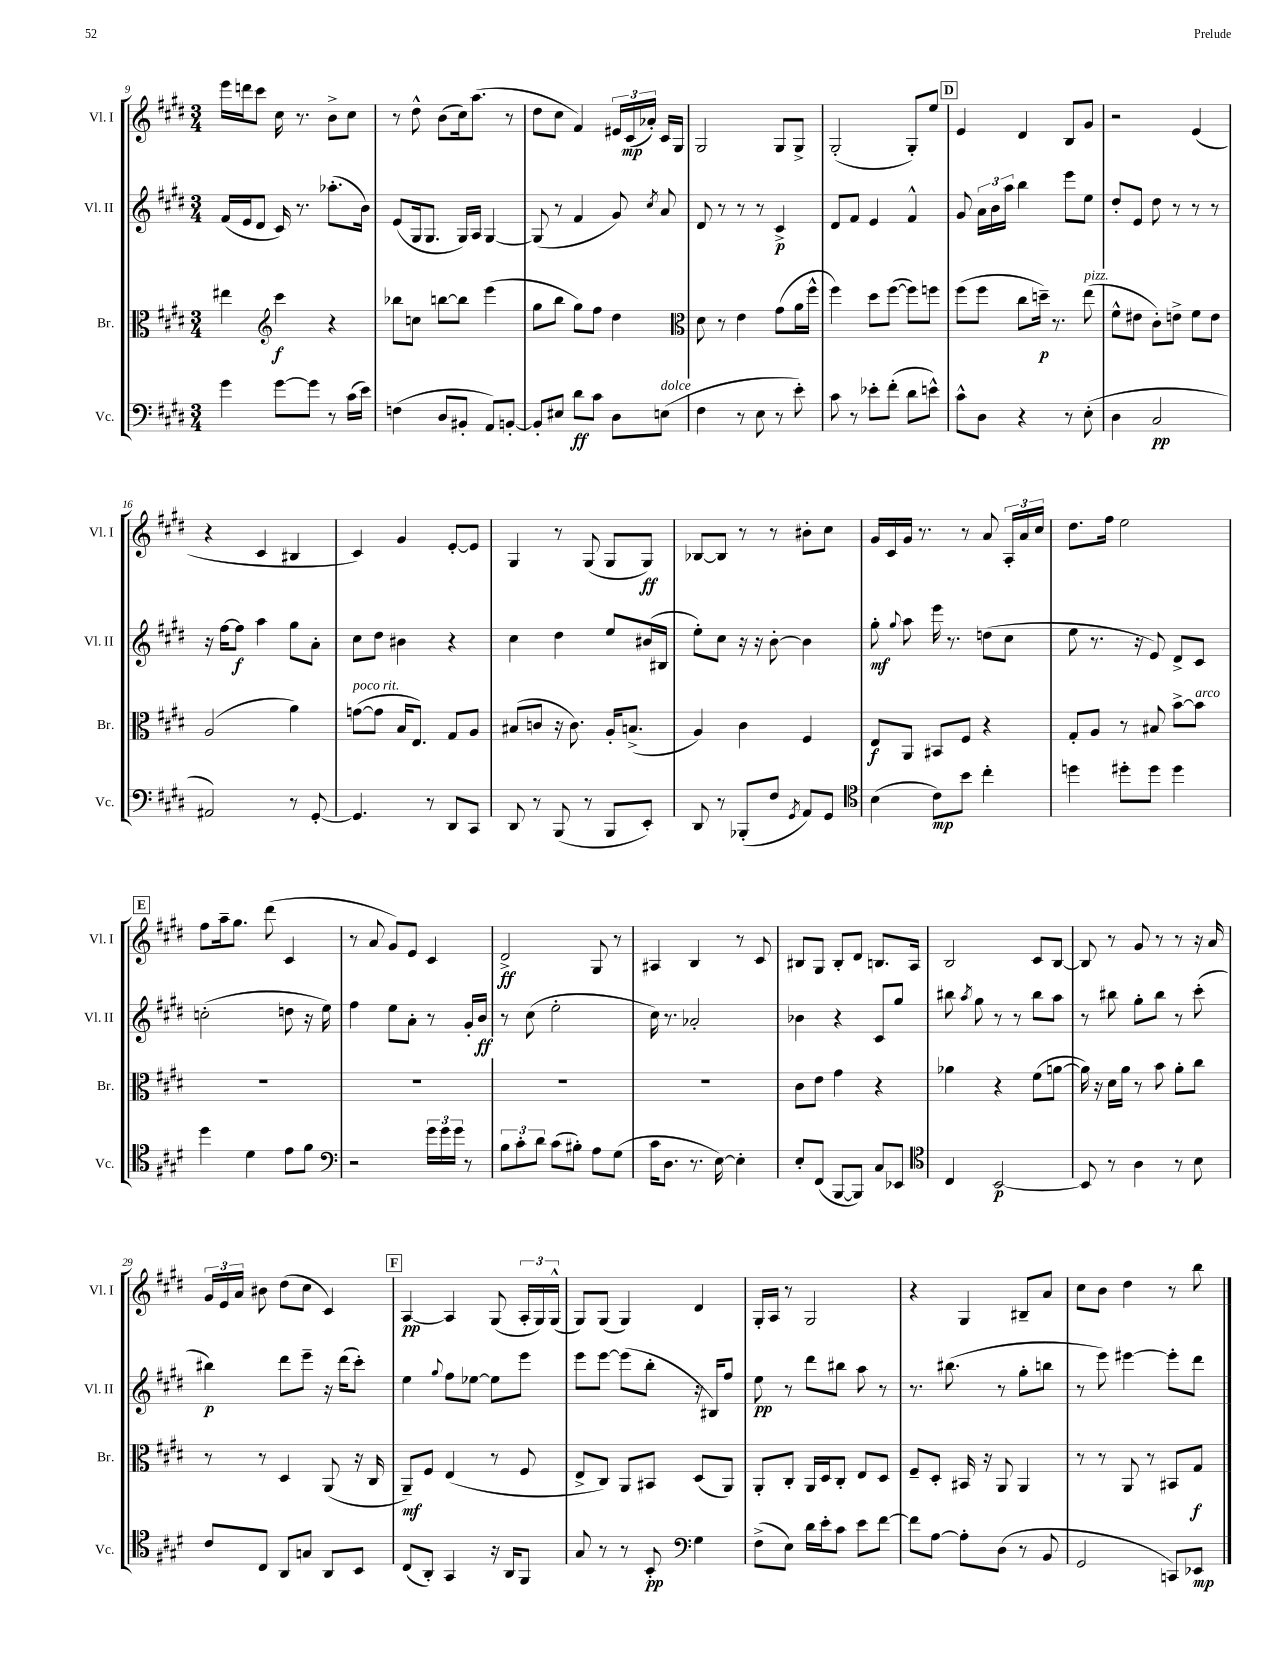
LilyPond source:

<<
\new StaffGroup <<
\new Staff = "s0" \with { instrumentName = "Vl. I" shortInstrumentName = "Vl. I" } {
    \clef treble \key e \major \numericTimeSignature \time 3/4
    \autoBeamOff e'''16[ d'''16 cis'''8] cis''16 r8. b'8[-> cis''8] |
    r8 dis''8-^ b'8[( cis''16) a''8.]( r8 |
    dis''8[ cis''8] fis'4) \tuplet 3/2 { eis'16[ cis'16\mp( aes'16]-.) } cis'16[ gis16] |
    gis2 gis8[ gis8]-> |
    gis2-.( gis8[-.) e''8] |
    \mark \markup { \box "D" } e'4 dis'4 b8[ gis'8] |
    r2 e'4( |
    r4 cis'4 bis4 |
    cis'4) gis'4 e'8[~-. e'8] |
    gis4 r8 gis8( gis8[ gis8]\ff) |
    bes8[~ bes8] r8 r8 bis'8[-. cis''8] |
    gis'16[ cis'16 gis'16] r8. r8 a'8 \tuplet 3/2 { a16[-. a'16 cis''16] } |
    dis''8.[ fis''16] e''2 |
    \mark \markup { \box "E" } fis''8[ a''16-- gis''8.] dis'''8( cis'4 |
    r8 a'8 gis'8[) e'8] cis'4 |
    dis'2->\ff gis8 r8 |
    ais4 b4 r8 cis'8 |
    bis8[ gis8] bis8[-. dis'8] b8.[ a16] |
    b2 cis'8[ b8]~ |
    b8 r8 gis'8 r8 r8 r16 a'16 |
    \tuplet 3/2 { gis'16[ e'16 a'16] } bis'8 dis''8[( cis''8] cis'4) |
    \mark \markup { \box "F" } a4~\pp a4 gis8( \tuplet 3/2 { a16[-. gis16) gis16]-^( } |
    gis8[) gis8]( gis4) dis'4 |
    gis16[-. a16] r8 gis2 |
    r4 gis4 bis8[-- a'8] |
    cis''8[ b'8] dis''4 r8 b''8 \bar "|." |
}
\new Staff = "s1" \with { instrumentName = "Vl. II" shortInstrumentName = "Vl. II" } {
    \clef treble \key e \major \numericTimeSignature \time 3/4
    \autoBeamOff fis'16[( e'16 dis'8] cis'16) r8. aes''8.[-.( b'16]) |
    e'8[( gis16 gis8.] gis16[) a16] gis4~ |
    gis8( r8 fis'4 gis'8) \acciaccatura { cis''8 } a'8 |
    dis'8 r8 r8 r8 cis'4->\p |
    dis'8[ fis'8] e'4 fis'4-^ |
    \mark \markup { \box "D" } gis'8 \tuplet 3/2 { a'16[ b'16 a''16] } b''4 e'''8[ e''8] |
    dis''8[-. e'8] dis''8 r8 r8 r8 |
    r16 fis''16[~ fis''8]\f a''4 gis''8[ a'8]-. |
    cis''8[ dis''8] bis'4 r4 |
    cis''4 dis''4 e''8[ bis'16( bis16] |
    e''8[-.) cis''8] r16 r16 b'8~-. b'4 |
    gis''8-.\mf \appoggiatura { gis''8 } a''8 e'''16 r8. d''8[( cis''8] |
    e''8 r8. r16 e'8) dis'8[-> cis'8] |
    \mark \markup { \box "E" } c''2-.( d''8 r16 e''16) |
    fis''4 e''8[ a'8]-. r8 gis'16[-. b'16]\ff |
    r8 cis''8( e''2-. |
    cis''16) r8. aes'2-. |
    bes'4 r4 cis'8[ gis''8] |
    bis''8 \acciaccatura { a''8 } gis''8 r8 r8 bis''8[ a''8] |
    r8 bis''8 gis''8[-. bis''8] r8 cis'''8-.( |
    bis''4\p) dis'''8[ e'''8]-- r16 dis'''16[( cis'''8]-.) |
    \mark \markup { \box "F" } e''4 \appoggiatura { gis''8 } fis''8[ ees''8]~ ees''8[ e'''8] |
    e'''8[ e'''8]~ e'''8[( b''8]-. r16 bis16[) fis''8] |
    e''8\pp r8 dis'''8[ bis''8] a''8 r8 |
    r8. bis''8.( r8 gis''8[-. b''8] |
    r8 e'''8) eis'''4~ eis'''8[-. dis'''8] \bar "|." |
}
\new Staff = "s2" \with { instrumentName = "Br." shortInstrumentName = "Br." } {
    \clef alto \key e \major \numericTimeSignature \time 3/4
    \autoBeamOff eis''4 \clef treble cis'''4\f r4 |
    bes''8[ c''8] b''8[~ b''8] e'''4( |
    gis''8[ b''8] gis''8[) fis''8] dis''4 |
    \clef alto dis'8 r8 e'4 gis'8[( a'16 fis''16]-^ |
    fis''4) dis''8[ fis''8]~( fis''8[) f''8] |
    \mark \markup { \box "D" } fis''8[( fis''8] cis''8[ d''16]--\p) r8. e''8^\markup { \italic "pizz." }( |
    fis'8[-^ eis'8] cis'8[-.) e'8]-> fis'8[ e'8] |
    a2( a'4) |
    g'8[~^\markup { \italic "poco rit." }( g'8] b16[ e8.]) gis8[ a8] |
    bis8[( c'8] r16 c'8.) a16[-. b8.]->( |
    a4) cis'4 fis4 |
    e8[\f a,8] bis,8[ fis8] r4 |
    gis8[-. a8] r8 bis8 b'8[~-> b'8]^\markup { \italic "arco" } |
    \mark \markup { \box "E" } R2. |
    R2. |
    R2. |
    R2. |
    cis'8[ e'8] gis'4 r4 |
    aes'4 r4 fis'8[( a'8]~ |
    a'16) r16 dis'16[ a'16] r8 b'8 a'8[-. cis''8] |
    r8 r8 dis4 a,8( r16 cis16 |
    \mark \markup { \box "F" } a,8[--\mf) fis8] e4( r8 fis8 |
    e8[-> cis8]) a,8[ bis,8] dis8[( a,8]) |
    a,8[-. cis8]-. a,16[ dis16 cis8]-. e8[ dis8] |
    fis8[-- dis8]-. bis,16 r16 a,8 a,4 |
    r8 r8 a,8 r8 bis,8[ gis8]\f \bar "|." |
}
\new Staff = "s3" \with { instrumentName = "Vc." shortInstrumentName = "Vc." } {
    \clef bass \key e \major \numericTimeSignature \time 3/4
    \autoBeamOff gis'4 gis'8[~ gis'8] r8 cis'16[( e'16]) |
    f4( dis8[ bis,8]-. a,8[) b,8]~-. |
    b,8[-. eis8] dis'8[\ff cis'8] dis8[ e8]^\markup { \italic "dolce" }( |
    fis4 r8 e8 r8 e'8-.) |
    cis'8 r8 ees'8[-. fis'8]-.( dis'8[ e'8]-^) |
    \mark \markup { \box "D" } cis'8[-^ dis8] r4 r8 e8-.( |
    dis4 cis2\pp |
    ais,2) r8 gis,8~-. |
    gis,4. r8 dis,8[ cis,8] |
    dis,8 r8 b,,8( r8 b,,8[ e,8]-.) |
    dis,8 r8 bes,,8[-.( fis8] \acciaccatura { gis,8 } a,8[) gis,8] |
    \clef tenor b4( cis'8[\mp) b'8] cis''4-. |
    d''4 dis''8[-. dis''8] dis''4 |
    \mark \markup { \box "E" } dis''4 dis'4 e'8[ fis'8] |
    \clef bass r2 \tuplet 3/2 { gis'16[ gis'16 gis'16] } r8 |
    \tuplet 3/2 { b8[ cis'8-. dis'8] } cis'8[( bis8]-.) a8[ gis8]( |
    cis'16[ dis8.] r8. e16~) e4-. |
    e8[-. fis,8]( b,,8[~ b,,8]) cis8[ ees,8] |
    \clef tenor cis4 b,2~\p |
    b,8 r8 a4 r8 b8 |
    cis'8[ cis8] a,8[ g8] a,8[ b,8] |
    \mark \markup { \box "F" } cis8[( a,8]-.) gis,4 r16 a,16[ fis,8] |
    gis8 r8 r8 b,8-.\pp \clef bass gis4 |
    fis8[->( e8]) dis'16[ e'16-. cis'8] e'8[ fis'8]~ |
    fis'8[ a8]~ a8[-. dis8]( r8 b,8 |
    gis,2 c,8[) ees,8]\mp \bar "|." |
}
>>
>>
\layout { \context { \Score currentBarNumber = #9 } }
